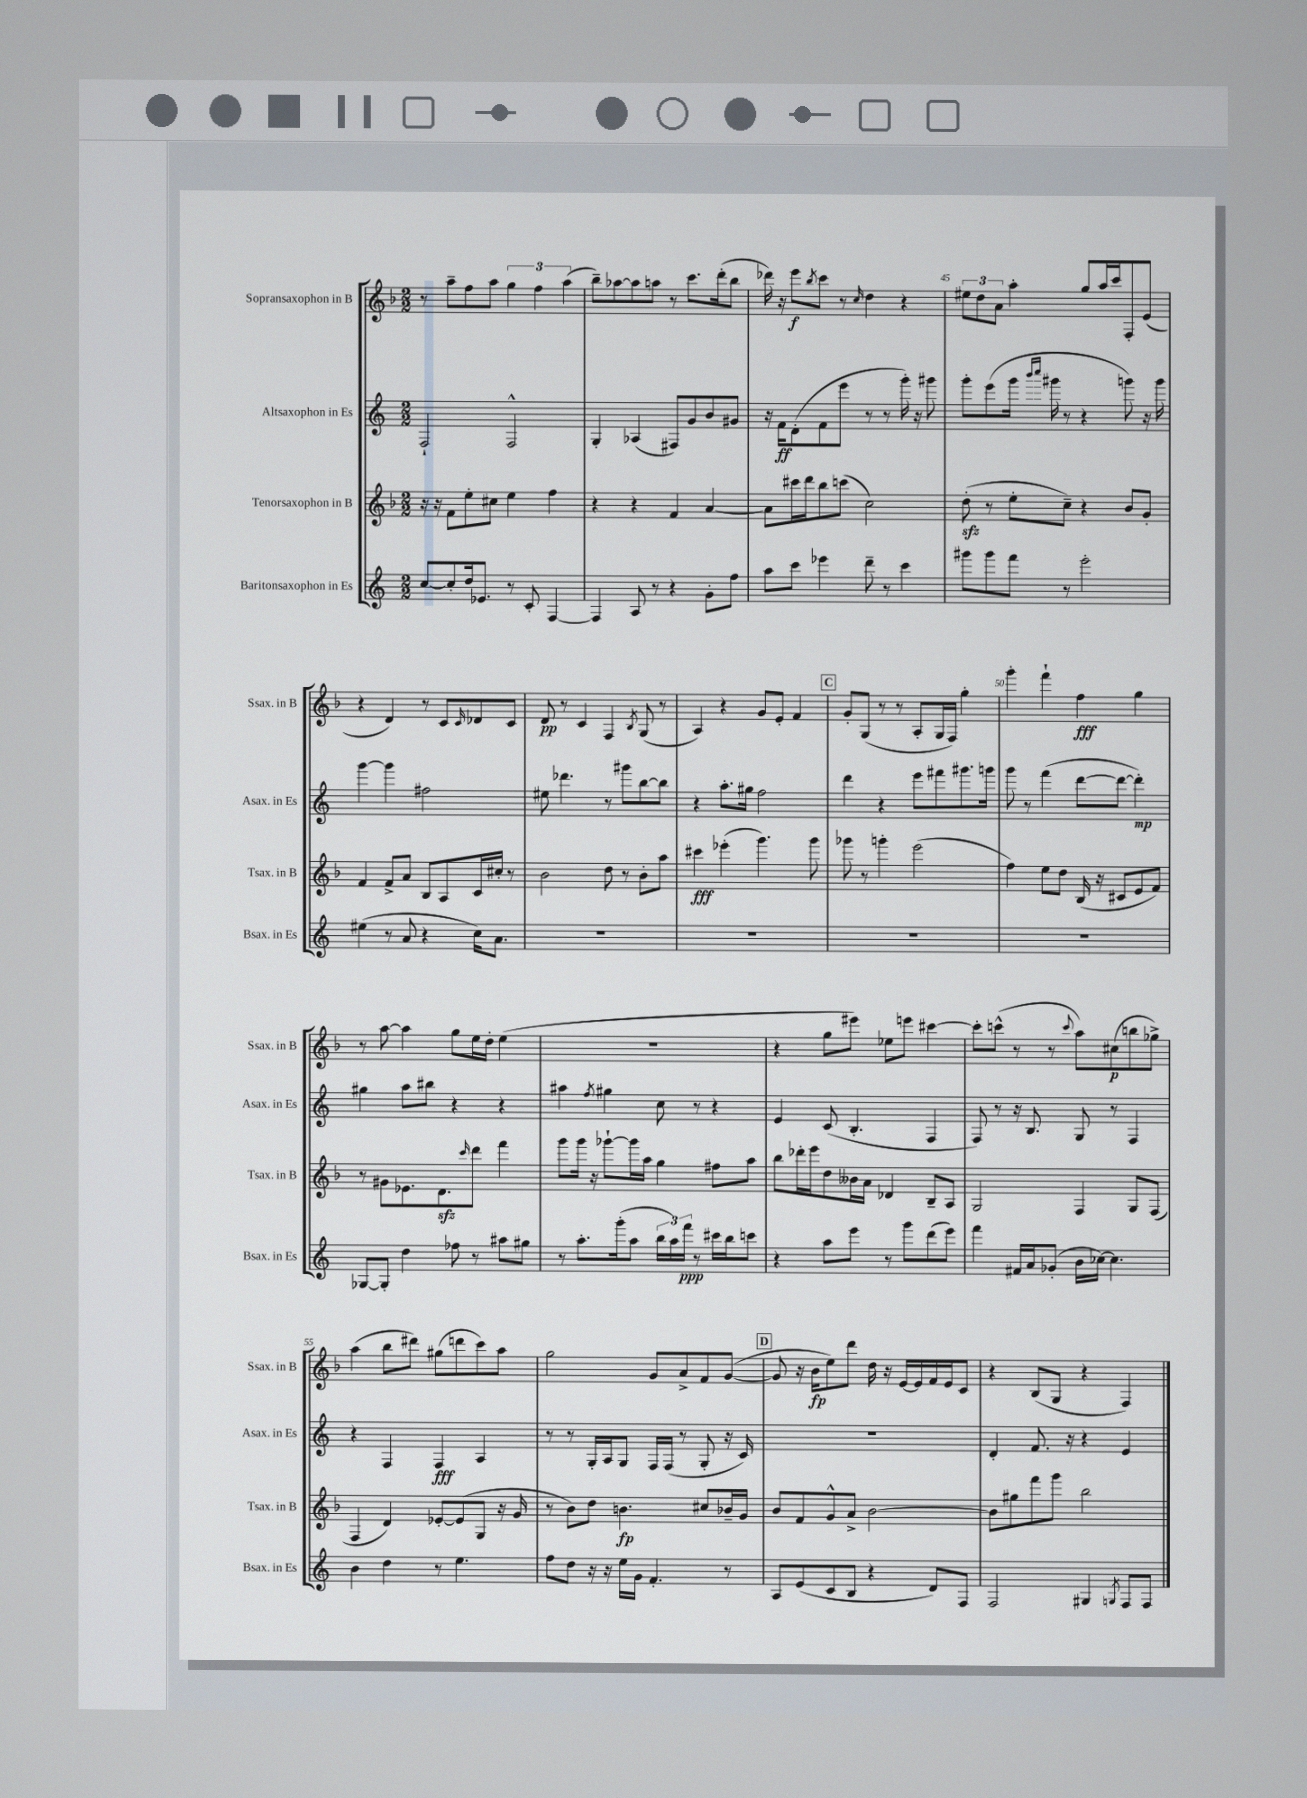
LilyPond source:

<<
\new StaffGroup <<
\new Staff = "s0" \with { instrumentName = "Sopransaxophon in B" shortInstrumentName = "Ssax. in B" } {
    \clef treble \key f \major \numericTimeSignature \time 2/2
    r8 a''8-- f''8 a''8 \tuplet 3/2 { g''4 f''4 a''4( } |
    bes''8--) aes''8~ aes''8 a''8 r8 c'''8. d'''16-.( bes''8 |
    des'''16) r16 e'''8\f \acciaccatura { bes''8 } c'''8 r8 \grace { c''16 } d''4 r4 |
    \tuplet 3/2 { eis''8 d''8 a'8 } a''4-. g''8 a''16 c'''16 f8-. e'8( |
    r4 d'4) r8 c'8 \grace { c'16 } des'8 c'8 |
    d'8\pp r8 c'4 f4 \acciaccatura { bes8 } g8( r8 |
    a4) r4 g'8 e'8-. f'4 |
    \mark \markup { \box "C" } g'8-. g8( r8 r8 a8-. g16 f16) g''4-. |
    g'''4-. f'''4-! f''4\fff g''4 |
    r8 a''8~ a''4 g''8 e''16 d''16-. e''4( |
    R1 |
    r4 g''8 eis'''8) ees''8 e'''8 cis'''4~ |
    cis'''8-. c'''8-^( r8 r8 \appoggiatura { c'''8 } a''8) cis''8\p( b''8 ges''8->) |
    a''4( bes''8 dis'''8) gis''8( d'''8 c'''8) a''8 |
    g''2 g'8 a'8-> f'8 g'8~( |
    \mark \markup { \box "D" } g'8 r16 bes'16\fp e''8) d'''8 d''16 r16 e'16~ e'16 f'16 e'16 c'8 |
    r4 bes8( g8 r4 f4) \bar "|." |
}
\new Staff = "s1" \with { instrumentName = "Altsaxophon in Es" shortInstrumentName = "Asax. in Es" } {
    \clef treble \key c \major \numericTimeSignature \time 2/2
    f2-! f2-^ |
    g4-. aes4( fis8) g'8 b'8 gis'8 |
    r16 f'16\ff d'8-.( f'8 e'''8 r8 r8 g'''16-.) r16 gis'''8 |
    g'''8-. e'''8( g'''16 \grace { b'''16 c''''16 } gis'''16 r8 r4 g'''8) r16 g'''16 |
    g'''4~ g'''4 fis''2 |
    eis''8 des'''4. r8 gis'''8 b''8~ b''8 |
    r4 a''8.-. gis''16 f''2 |
    \mark \markup { \box "C" } d'''4 r4 e'''8 fis'''8 gis'''8. g'''16 |
    g'''8 r8 f'''4( d'''8~ d'''8~ d'''4-.\mp) |
    gis''4 a''8 bis''8 r4 r4 |
    ais''4 \acciaccatura { f''8 } gis''4 c''8 r8 r4 |
    e'4 c'8( b4.-. f4 |
    f8) r8 r16 b8. g8 r8 f4 |
    r4 f4 f4\fff a4 |
    r8 r8 g16-. a16 g8 f16 f16( r8 g8-. r16 c'16) |
    \mark \markup { \box "D" } R1 |
    d'4-. f'8. r16 r4 e'4 \bar "|." |
}
\new Staff = "s2" \with { instrumentName = "Tenorsaxophon in B" shortInstrumentName = "Tsax. in B" } {
    \clef treble \key f \major \numericTimeSignature \time 2/2
    r16 r16 f'8 e''8-. cis''8 e''4 f''4 |
    r4 r4 f'4 a'4~ |
    a'8 cis'''16 d'''16 bes''8 c'''8( c''2) |
    d''8-.\sfz( r8 e''8-. c''8--) r4 bes'8 g'8-. |
    f'4 f'8-> a'8 bes8 a8 c'16 cis''16-. r8 |
    bes'2 d''8 r8 bes'8-. a''8 |
    cis'''4\fff ees'''4-.( g'''4.) g'''8 |
    \mark \markup { \box "C" } ges'''8 r8 g'''4-. e'''2( |
    f''4) e''8 d''8 bes16( r16 cis'8 e'8 f'8) |
    r8 gis'8 ees'8. d'8.\sfz \grace { c'''16 } d'''8 f'''4 |
    g'''8 g'''16 r16 ges'''8~-! ges'''16 a''16 g''4 fis''8 a''8 |
    bes''8 des'''16-. e'''16 d''8 beses'16 a'16 des'4 bes8-- a8 |
    g2 f4 g8 f8( |
    f4 d'4) ees'8~-. ees'8( g8 r16 g'16 |
    r8 bes'8) d''8 b'4.\fp cis''8 bes'16-- g'16 |
    \mark \markup { \box "D" } bes'8 f'8 g'8-^ a'8-> bes'2~ |
    bes'8 gis''8 f'''8 g'''8 bes''2 \bar "|." |
}
\new Staff = "s3" \with { instrumentName = "Baritonsaxophon in Es" shortInstrumentName = "Bsax. in Es" } {
    \clef treble \key c \major \numericTimeSignature \time 2/2
    c''8~ c''8-. d''16 ees'8. r8 c'8-. f4~ |
    f4 a8 r8 r4 g'8-. f''8 |
    a''8 c'''8 ees'''4 d'''8-- r8 c'''4 |
    gis'''8 gis'''8 f'''8 r8 e'''2-. |
    eis''4( r8 a'8 r4 c''16) a'8. |
    R1 |
    R1 |
    \mark \markup { \box "C" } R1 |
    R1 |
    ges8~ ges8-. d''4 fes''8 r8 ais''8 gis''8 |
    r8 a''8.-. g'''16-.( a''8 \tuplet 3/2 { b''16 a''16) f'''16\ppp } r8 cis'''16 b''16 c'''8 |
    r4 a''8 e'''8 r8 g'''8 d'''8( e'''8) |
    f'''4 fis'16 a'16 ges'8-.( b'16 ces''16~) ces''4. |
    b'4 d''4 r8 e''4. |
    f''8 d''8 r16 r16 e''16 g'16 f'4.-. r8 |
    \mark \markup { \box "D" } a8 e'8( c'8 b8 r4 d'8) f8 |
    f2 gis4 \acciaccatura { g8 } f8 f8 \bar "|." |
}
>>
>>
\layout { \context { \Score currentBarNumber = #42 \override BarNumber.break-visibility = ##(#f #t #t) barNumberVisibility = #(every-nth-bar-number-visible 5) } }
